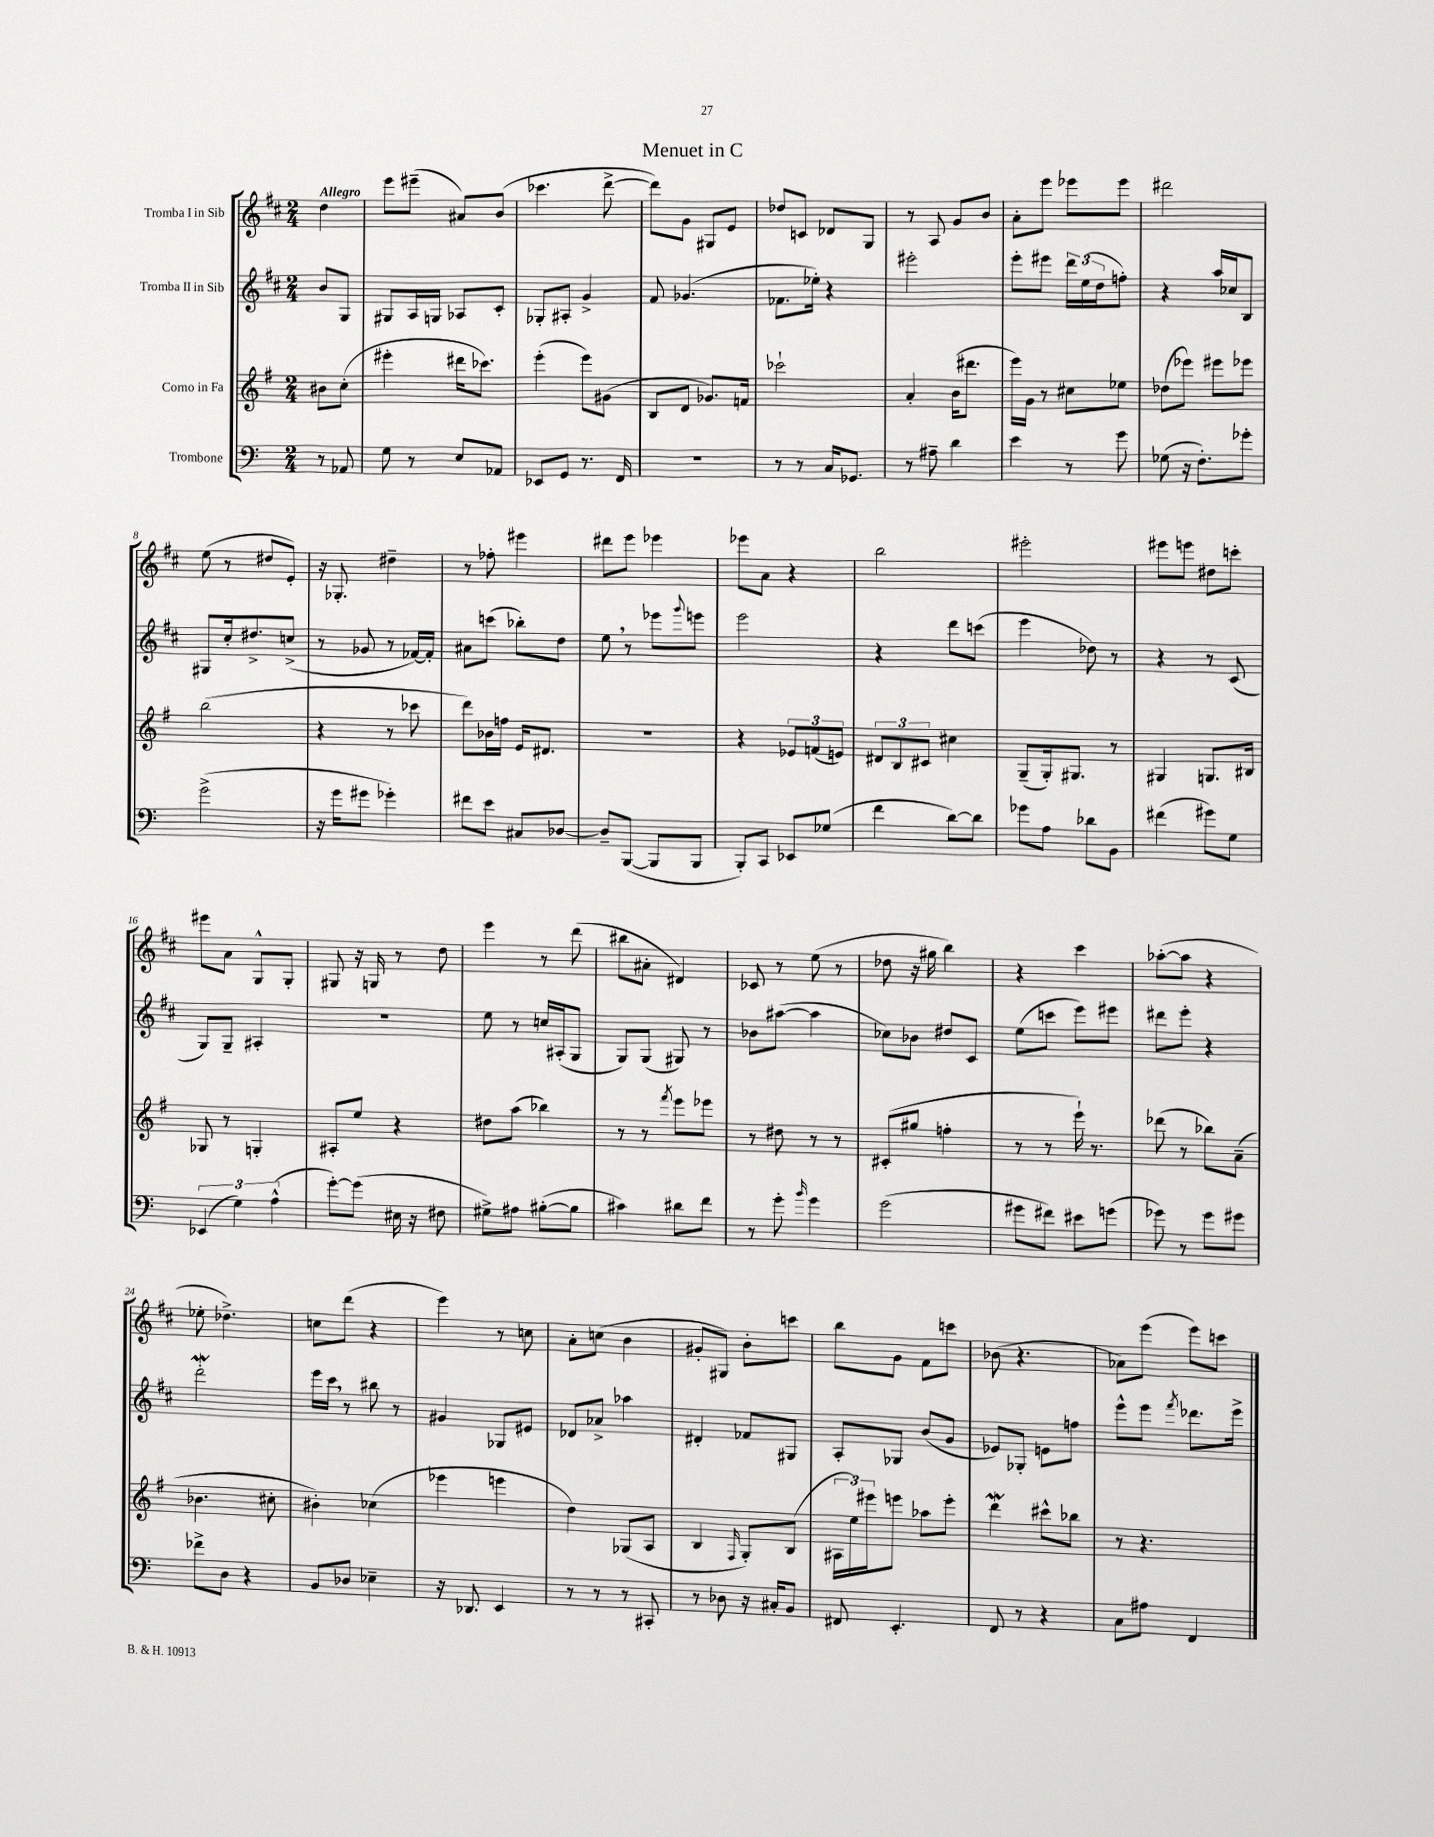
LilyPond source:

\header { title = "Menuet in C" }
<<
\new StaffGroup <<
\new Staff = "s0" \with { instrumentName = "Tromba I in Sib" } {
    \clef treble \key d \major \numericTimeSignature \time 2/4 \partial 4 \tempo "Allegro"
    d''4 |
    e'''8 eis'''8--( ais'8) b'8( |
    ces'''4. d'''8~-> |
    d'''8) g'8 gis8 e'8 |
    des''8 c'8 des'8 g8 |
    r8 a8 g'8 b'8 |
    a'8-. e'''8 ees'''8 ees'''8 |
    dis'''2 |
    e''8( r8 dis''8 e'8-.) |
    r16 ges8.-. dis''4-- |
    r8 fes''8-. eis'''4 |
    dis'''8 e'''8 ees'''4 |
    ees'''8 a'8 r4 |
    b''2 |
    eis'''2-. |
    eis'''8 e'''8 dis''8 c'''8-. |
    eis'''8 a'8 g8-^ g8-. |
    gis8 r16 g16 r8 d''8 |
    e'''4 r8 d'''8( |
    bis''8 ais'8-. dis'4) |
    ces'8 r8 e''8( r8 |
    des''8 r16 gis''16 b''4) |
    r4 cis'''4 |
    aes''8~-.( aes''8 r4 |
    ees''8-. des''4.->) |
    c''8 d'''8( r4 |
    e'''4) r8 c''8 |
    a'8-. c''8( b'4 |
    gis'8-. gis8) b'8-. c'''8 |
    b''8 g'8 fis'8 c'''8 |
    bes'8( r4. |
    aes'8) e'''8( e'''8) c'''8 \bar "|." |
}
\new Staff = "s1" \with { instrumentName = "Tromba II in Sib" } {
    \clef treble \key d \major \numericTimeSignature \time 2/4 \partial 4
    b'8 g8 |
    gis8 a16 g16 aes8 cis'8-. |
    ges8-. ais8-. g'4-> |
    fis'8 ges'4.( |
    fes'8. ees''16-.) r4 |
    eis'''2-. |
    e'''8-. eis'''8 \tuplet 3/2 { d'''16 e''16( d''16 } f''8-.) |
    r4 a''16 ces''16 b8 |
    gis8 cis''16-. dis''8.-> c''8->( |
    r8 ges'8 r8 fes'16~) fes'16-. |
    ais'8 c'''8( bes''8-.) d''8 |
    e''8 \breathe r8 ees'''8 \appoggiatura { g'''8 } e'''8 |
    e'''2 |
    r4 d'''8 c'''8( |
    e'''4 des''8) r8 |
    r4 r8 cis'8( |
    g8) g8-- ais4-. |
    R2 |
    e''8 r8 c''16 ais16-.( g8 |
    g8) g8( gis8) r8 |
    bes'8 ais''8~( ais''4 |
    ces''8) bes'8 dis''8 cis'8 |
    e''8( c'''8 e'''8) eis'''8 |
    dis'''8 e'''8-. r4 |
    d'''2-.\mordent |
    e'''16 cis'''16 \breathe r8 bis''8 r8 |
    gis'4 ges8 eis'8 |
    des'8 aes'8-> aes''4 |
    dis'4-. fes'8 gis8 |
    a8-. ges8 b'8( g'8 |
    ees'8) ges8-. e'8 f''8 |
    e'''8-^ e'''8 \acciaccatura { fis'''8 } des'''8. e'''16-> \bar "|." |
}
\new Staff = "s2" \with { instrumentName = "Corno in Fa" } {
    \clef treble \key g \major \numericTimeSignature \time 2/4 \partial 4
    bis'8 c''8-.( |
    eis'''4-. dis'''16 ces'''8.) |
    e'''4-.( e'''8) gis'8( |
    b8 d'8 ges'8.) f'16 |
    ces'''2-! |
    a'4-. b'16( dis'''8. |
    e'''16) g'16 r8 cis''8 ees''8 |
    des''8( ees'''8) eis'''8 ees'''8 |
    b''2( |
    r4 r8 ces'''8 |
    d'''8) bes'16 f''16 e'16 dis'8. |
    R2 |
    r4 \tuplet 3/2 { ees'8 f'8( e'8) } |
    \tuplet 3/2 { dis'8 b8 cis'8 } cis''4 |
    g8--( g16-.) gis8. r8 |
    gis4 g8. bis16 |
    ges8 r8 g4-. |
    ais8-. e''8 r4 |
    dis''8 a''8( bes''4) |
    r8 r8 \acciaccatura { fis'''8 } e'''8 ees'''8 |
    r8 dis''8 r8 r8 |
    cis'8-.( gis''8 f''4-. |
    r8 r8 e'''16-!) r8. |
    des'''8( r8 bes''8) a'8--( |
    bes'4. cis''8-. |
    bis'4-.) ces''4( |
    ees'''4 e'''4 |
    d''4) ges8( a8 |
    b4 \grace { fis16 } g8-.) b8( |
    \tuplet 3/2 { ais16 e''16) eis'''16 } e'''8 aes''8 e'''8-. |
    d'''4\mordent cis'''8-^ bes''8 |
    r8 r4. \bar "|." |
}
\new Staff = "s3" \with { instrumentName = "Trombone" } {
    \clef bass \key c \major \numericTimeSignature \time 2/4 \partial 4
    r8 aes,8 |
    g8 r8 e8 aes,8 |
    ees,8 g,8 r8. f,16 |
    R2 |
    r8 r8 c16 ges,8. |
    r8 ais8-- d'4 |
    e'4 r8 g'8 |
    ges8( r16 f8.-.) ges'8-. |
    g'2->( |
    r16 g'16 gis'8 ges'4-.) |
    fis'8 e'8 cis8 des8~ |
    des8-- b,,8~( b,,8 b,,8 |
    b,,8-.) c,8 ees,8 ges8( |
    f'4 d'8~) d'8 |
    ges'8 a8 des'8 b,8 |
    fis'4( gis'8) g8 |
    \tuplet 3/2 { ees,4( g4) a4-^( } |
    g'8~-.) g'8( eis16 r16 fis8 |
    gis8->) ais8 bis8~-.( bis8 |
    cis'4) dis'8 f'8 |
    r8 g'8-. \grace { b'16 } g'4 |
    g'2( |
    gis'8 fis'8) eis'8 g'8( |
    ges'8) r8 ges'8 gis'8 |
    fes'8-> d8 r4 |
    b,8 des8 ees4-- |
    r16 des,8. e,4 |
    r8 r8 r8 cis,8-. |
    r8 des8 r16 cis16-. b,8 |
    fis,8 e,4.-. |
    f,8 r8 r4 |
    c8 ais8 f,4 \bar "|." |
}
>>
>>
